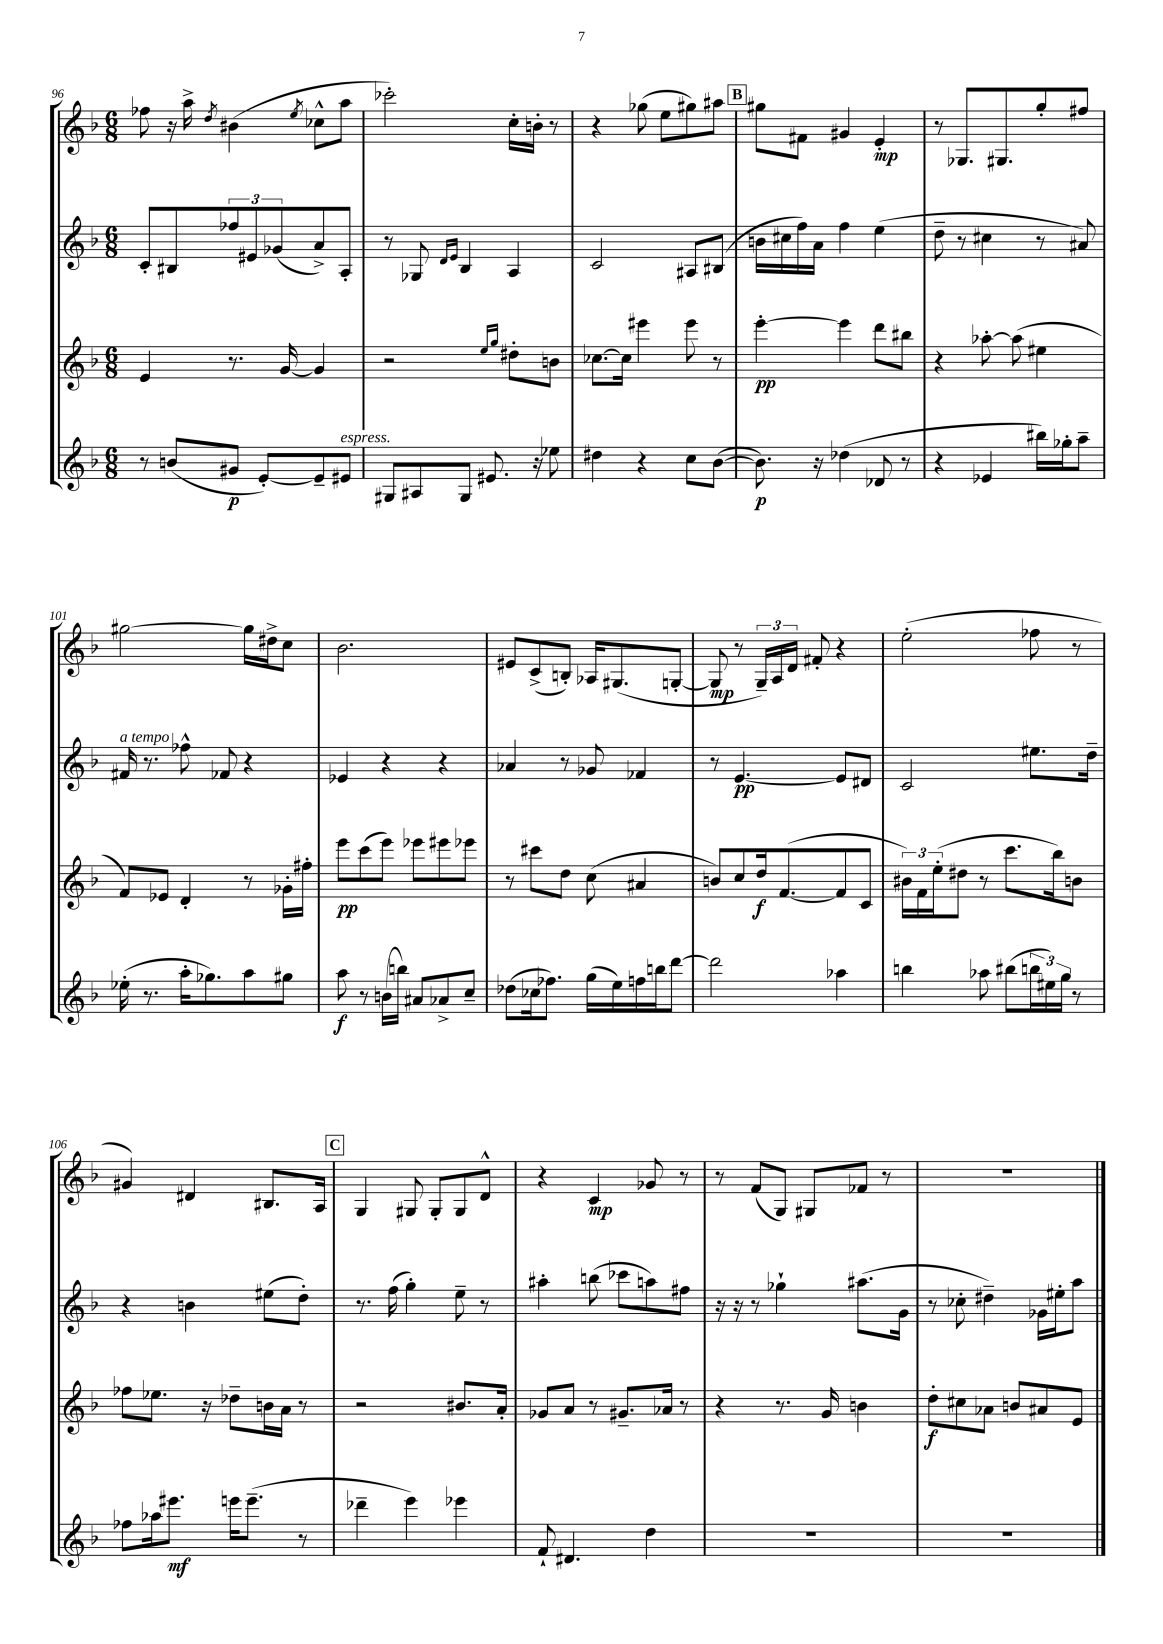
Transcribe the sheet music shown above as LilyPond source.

<<
\new StaffGroup <<
\new Staff = "s0" {
    \clef treble \key f \major \numericTimeSignature \time 6/8
    fes''8 r16 a''16-> \acciaccatura { d''8 } bis'4( \acciaccatura { e''8 } ces''8-^ a''8 |
    ces'''2-.) c''16-. b'16-. r8 |
    r4 ges''8( e''8 gis''8) ais''8 |
    \mark \markup { \box "B" } gis''8 fis'8 gis'4 e'4-.\mp |
    r8 ges8. gis8. g''8-. fis''8 |
    gis''2~ gis''16 dis''16-> c''8 |
    bes'2. |
    eis'8 c'8->( b8-.) aes16 gis8.( g8~-. |
    g8\mp r8 \tuplet 3/2 { g16--) a16 d'16 } fis'8-. r4 |
    e''2-.( fes''8 r8 |
    gis'4) dis'4 bis8. a16 |
    \mark \markup { \box "C" } g4 gis8 gis8-. gis8 d'8-^ |
    r4 c'4\mp ges'8 r8 |
    r8 f'8( g8) gis8 fes'8 r8 |
    R2. \bar "|." |
}
\new Staff = "s1" {
    \clef treble \key f \major \numericTimeSignature \time 6/8
    c'8-. bis8 \tuplet 3/2 { fes''8 eis'8 ges'8( } a'8->) a8-. |
    r8 ges8 \grace { d'16 e'16 } bes4 a4 |
    c'2 ais8 bis8( |
    \mark \markup { \box "B" } b'16 cis''16 f''16) a'16 f''4 e''4( |
    d''8-- r8 cis''4 r8 ais'8) |
    fis'16^\markup { \italic "a tempo" } r8. fes''8-^ fes'8 r4 |
    ees'4 r4 r4 |
    aes'4 r8 ges'8 fes'4 |
    r8 e'4.~\pp e'8 dis'8 |
    c'2 eis''8. d''16-- |
    r4 b'4 eis''8( d''8-.) |
    \mark \markup { \box "C" } r8. f''16( g''4-.) e''8-- r8 |
    ais''4-. b''8( ces'''8 a''8) fis''8 |
    r16 r16 r8 ges''4-! ais''8.( g'16 |
    r8 ces''8-. dis''4--) ges'16 eis''16-. a''8 \bar "|." |
}
\new Staff = "s2" {
    \clef treble \key f \major \numericTimeSignature \time 6/8
    e'4 r8. g'16~ g'4 |
    r2 \grace { e''16 g''16 } dis''8-. b'8 |
    ces''8.~ ces''16 eis'''4 eis'''8 r8 |
    \mark \markup { \box "B" } e'''4~-.\pp e'''4 d'''8 bis''8 |
    r4 aes''8~-. aes''8( eis''4 |
    f'8) ees'8 d'4-. r8 ges'16-. fis''16-. |
    e'''8\pp c'''8( e'''8) ees'''8 eis'''8 ees'''8 |
    r8 cis'''8 d''8 c''8( ais'4 |
    b'8) c''8 d''16\f f'8.~( f'8 c'8 |
    \tuplet 3/2 { bis'16) f'16 e''16-.( } dis''8 r8 c'''8. bes''16) b'8 |
    fes''8 ees''8. r16 des''8-- b'16 a'16 r8 |
    \mark \markup { \box "C" } r2 bis'8. a'16-. |
    ges'8 a'8 r8 gis'8.-- aes'16 r8 |
    r4 r8. g'16 b'4 |
    d''8-.\f cis''8 aes'8 b'8 ais'8 e'8 \bar "|." |
}
\new Staff = "s3" {
    \clef treble \key f \major \numericTimeSignature \time 6/8
    r8 b'8( gis'8\p e'8~-.) e'8-- eis'8^\markup { \italic "espress." } |
    gis8 ais8 gis8 eis'8. r16 ees''8 |
    dis''4 r4 c''8 bes'8~( |
    \mark \markup { \box "B" } bes'8.\p) r16 des''4( des'8 r8 |
    r4 ees'4 bis''16) ges''16-. a''8-- |
    ees''16-.( r8. a''16-. ges''8.) a''8 gis''8 |
    a''8\f r8 b'16( b''16) ais'8 aes'8-> c''8-- |
    des''8( ces''16 fes''8.) g''16( e''16) f''16 b''16 d'''8~ |
    d'''2 aes''4 |
    b''4 aes''8 bis''8( \tuplet 3/2 { b''16 eis''16) g''16 } r8 |
    fes''8 aes''16 eis'''8.\mf e'''16 e'''8.--( r8 |
    \mark \markup { \box "C" } des'''4-- e'''4) ees'''4 |
    f'8-! dis'4. d''4 |
    R2. |
    R2. \bar "|." |
}
>>
>>
\layout { \context { \Score currentBarNumber = #96 } }
